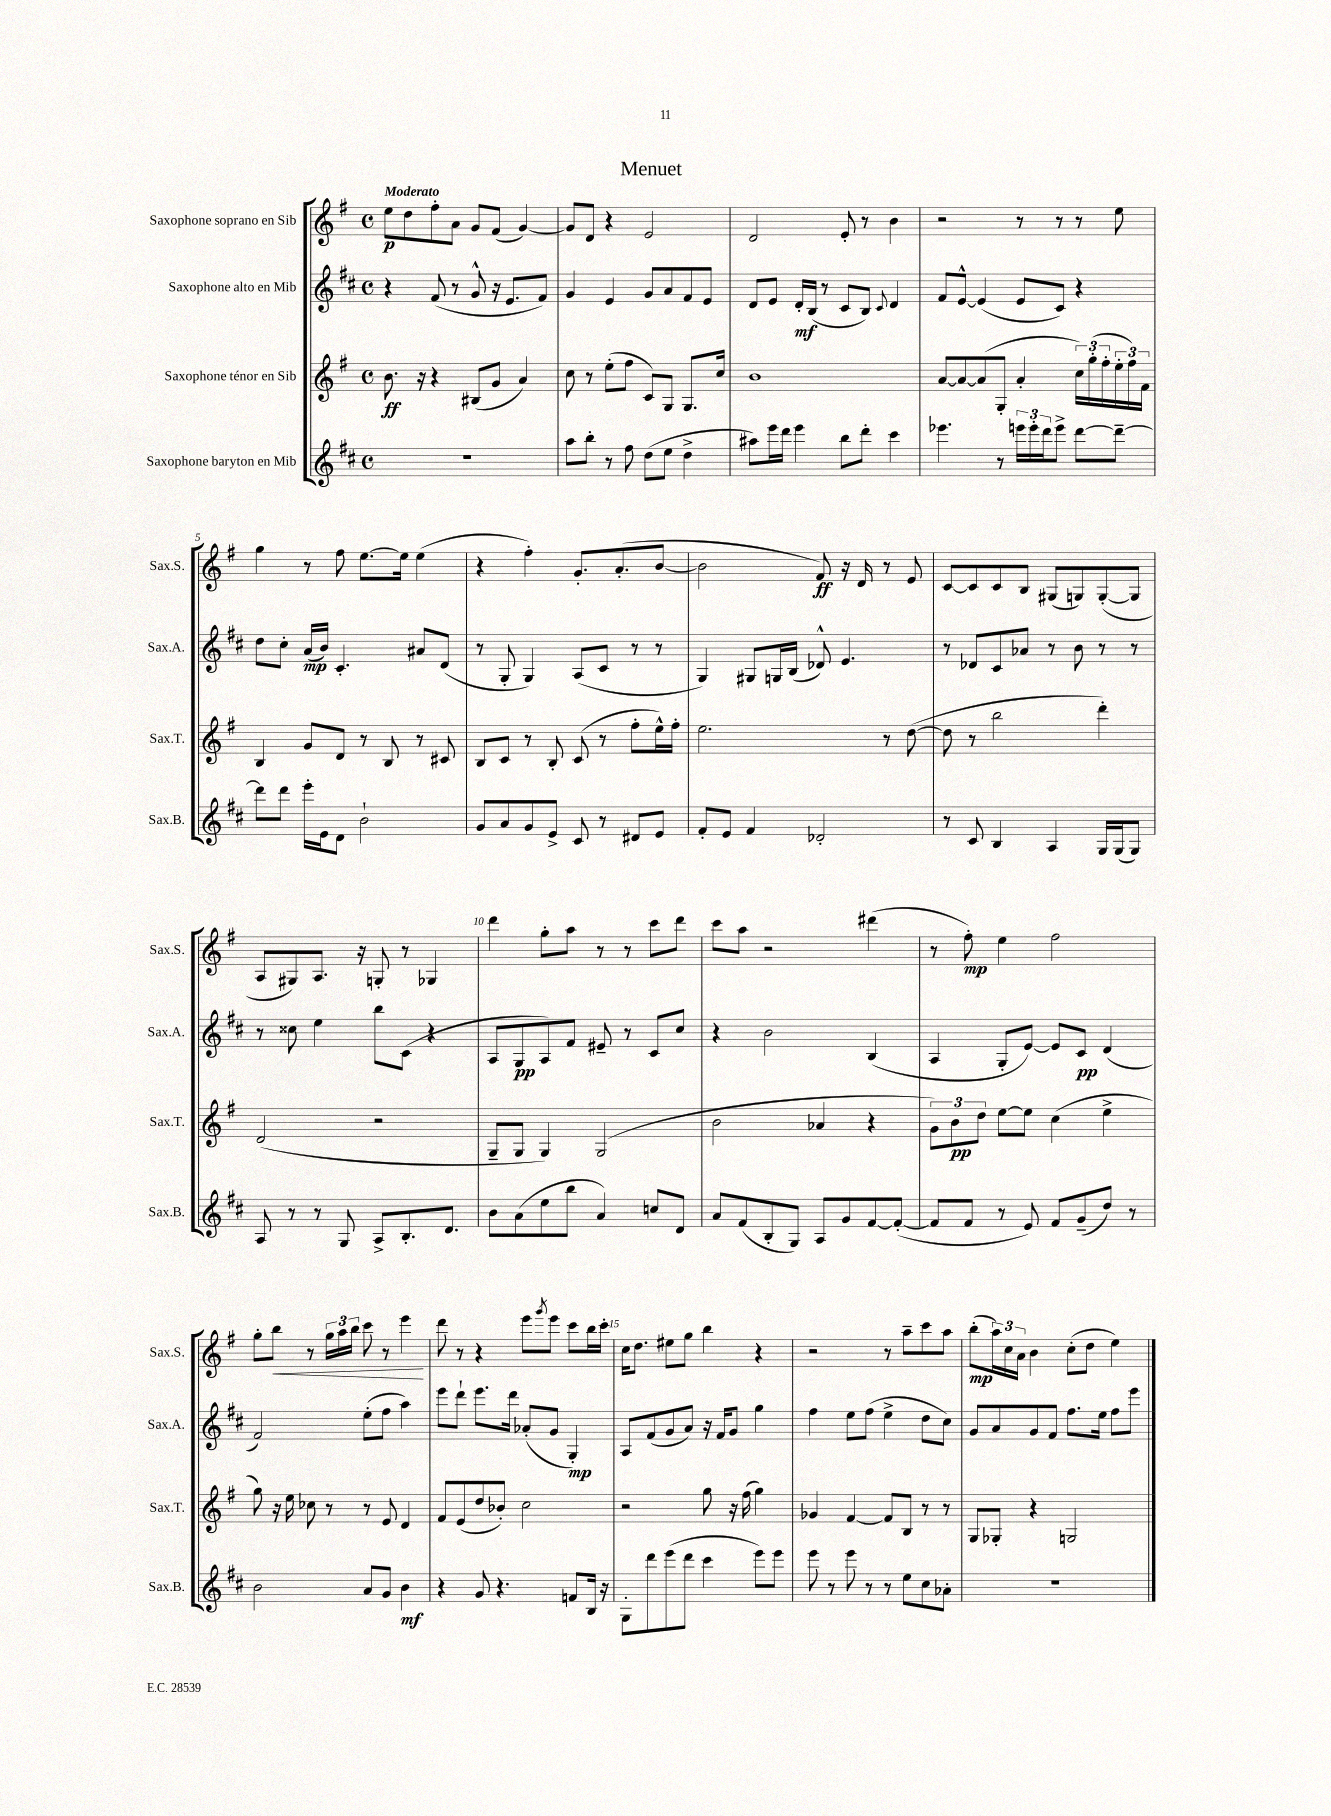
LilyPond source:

\header { title = "Menuet" }
<<
\new StaffGroup <<
\new Staff = "s0" \with { instrumentName = "Saxophone soprano en Sib" shortInstrumentName = "Sax.S." } {
    \clef treble \key g \major \defaultTimeSignature \time 4/4 \tempo "Moderato"
    e''8\p d''8 fis''8-. a'8 g'8 fis'8( g'4~) |
    g'8 d'8 r4 e'2 |
    d'2 e'8-. r8 b'4 |
    r2 r8 r8 r8 e''8 |
    g''4 r8 fis''8 e''8.~ e''16 e''4( |
    r4 fis''4-.) g'8.-. a'8.-.( b'8~ |
    b'2 fis'8\ff) r16 d'16 r8 e'8 |
    c'8~ c'8 c'8 b8 gis8( g8) g8~-.( g8 |
    a8 gis8) a8. r16 g8-. r8 ges4 |
    d'''4 g''8-. a''8 r8 r8 c'''8 d'''8 |
    c'''8 a''8 r2 dis'''4( |
    r8 fis''8-.\mp) e''4 fis''2 |
    g''8-. b''8\< r8 \tuplet 3/2 { g''16 a''16 b''16 } c'''8 r8 e'''4\! |
    d'''8 r8 r4 e'''8 \acciaccatura { g'''8 } e'''8 c'''8 b''16 c'''16-. |
    c''16 d''8. eis''8 g''8 b''4 r4 |
    r2 r8 a''8-- c'''8 a''8 |
    b''8-.\mp( \tuplet 3/2 { a''16) c''16 a'16 } b'4 c''8-.( d''8 e''4) \bar "|." |
}
\new Staff = "s1" \with { instrumentName = "Saxophone alto en Mib" shortInstrumentName = "Sax.A." } {
    \clef treble \key d \major \defaultTimeSignature \time 4/4
    r4 fis'8( r8 g'8-^ r16 e'8. fis'8) |
    g'4 e'4 g'8 a'8 fis'8 e'8 |
    d'8 e'8 d'16-.\mf b16( r8 cis'8 b8) \appoggiatura { cis'8 } d'4 |
    fis'8 e'8~-^ e'4( e'8 cis'8) r4 |
    d''8 cis''8-. a'16\mp( b'16) cis'4.-. ais'8 d'8( |
    r8 g8-. g4) a8( cis'8 r8 r8 |
    g4) gis8 g16 b16( des'8-^) e'4. |
    r8 des'8 cis'8 aes'8 r8 b'8 r8 r8 |
    r8 cisis''8 e''4 b''8 cis'8( r4 |
    a8 g8\pp a8) fis'8 eis'8-- r8 cis'8 cis''8 |
    r4 b'2 b4( |
    a4 g8-. e'8~) e'8 cis'8\pp d'4( |
    fis'2) e''8-.( fis''8 a''4) |
    e'''8 d'''8-! e'''8. d'''16 aes'8-.( g'8 g4-.\mp) |
    a8 fis'8( g'8 a'8) r16 fis'16 g'8 g''4 |
    fis''4 e''8 fis''8( e''4-> d''8 cis''8) |
    g'8 a'8 g'8 fis'8 fis''8. e''16 fis''8 e'''8 \bar "|." |
}
\new Staff = "s2" \with { instrumentName = "Saxophone ténor en Sib" shortInstrumentName = "Sax.T." } {
    \clef treble \key g \major \defaultTimeSignature \time 4/4
    b'8.\ff r16 r4 bis8( g'8 a'4) |
    c''8 r8 e''8-.( fis''8 c'8) g8 g8. c''16 |
    b'1 |
    a'8~ a'8~ a'8( g8-. a'4-. \tuplet 3/2 { c''16) g''16-.( fis''16-. } \tuplet 3/2 { e''16-. fis''16) fis'16 } |
    b4 g'8 d'8 r8 b8 r8 cis'8 |
    b8 c'8 r8 b8-. c'8( r8 fis''8-. e''16-^) fis''16-. |
    e''2. r8 d''8~( |
    d''8 r8 b''2 d'''4-.) |
    d'2( r2 |
    g8-- g8 g4) g2( |
    b'2 aes'4 r4 |
    \tuplet 3/2 { g'8) b'8\pp d''8 } e''8~ e''8 c''4( e''4-> |
    g''8) r16 e''16 ces''8 r8 r8 e'8 d'4 |
    fis'8 e'8( d''8 bes'8-.) c''2 |
    r2 g''8 r16 fis''16( g''4) |
    ges'4 fis'4~ fis'8 b8 r8 r8 |
    g8 ges8-. r4 g2 \bar "|." |
}
\new Staff = "s3" \with { instrumentName = "Saxophone baryton en Mib" shortInstrumentName = "Sax.B." } {
    \clef treble \key d \major \defaultTimeSignature \time 4/4
    R1 |
    a''8 b''8-. r8 fis''8 d''8( e''8 d''4-> |
    ais''8) e'''16 d'''16 e'''4 b''8 d'''8-. cis'''4 |
    ees'''4. r8 \tuplet 3/2 { e'''16 e'''16-. d'''16 } e'''8-> d'''8~ d'''8~-- |
    d'''8 d'''8 e'''16-. e'16 d'8 b'2-! |
    g'8 a'8 g'8 e'8-> cis'8 r8 dis'8 e'8 |
    fis'8-. e'8 fis'4 des'2-. |
    r8 cis'8 b4 a4 g16 g16( g8) |
    a8 r8 r8 g8 a8-> b8.-. d'8. |
    b'8 a'8( e''8 b''8 a'4) c''8 d'8 |
    a'8 fis'8( b8-. g8) a8 g'8 fis'8~ fis'8~-.( |
    fis'8 fis'8 r8 e'8) fis'8 g'8--( d''8) r8 |
    b'2 a'8 g'8 b'4\mf |
    r4 g'8 r4. f'8 b16 r16 |
    g8-. d'''8 e'''8( d'''8 cis'''4 e'''8) e'''8 |
    e'''8 r8 e'''8 r8 r8 e''8 cis''8 aes'8-. |
    R1 \bar "|." |
}
>>
>>
\layout { \context { \Score \override BarNumber.break-visibility = ##(#f #t #t) barNumberVisibility = #(every-nth-bar-number-visible 5) } }
